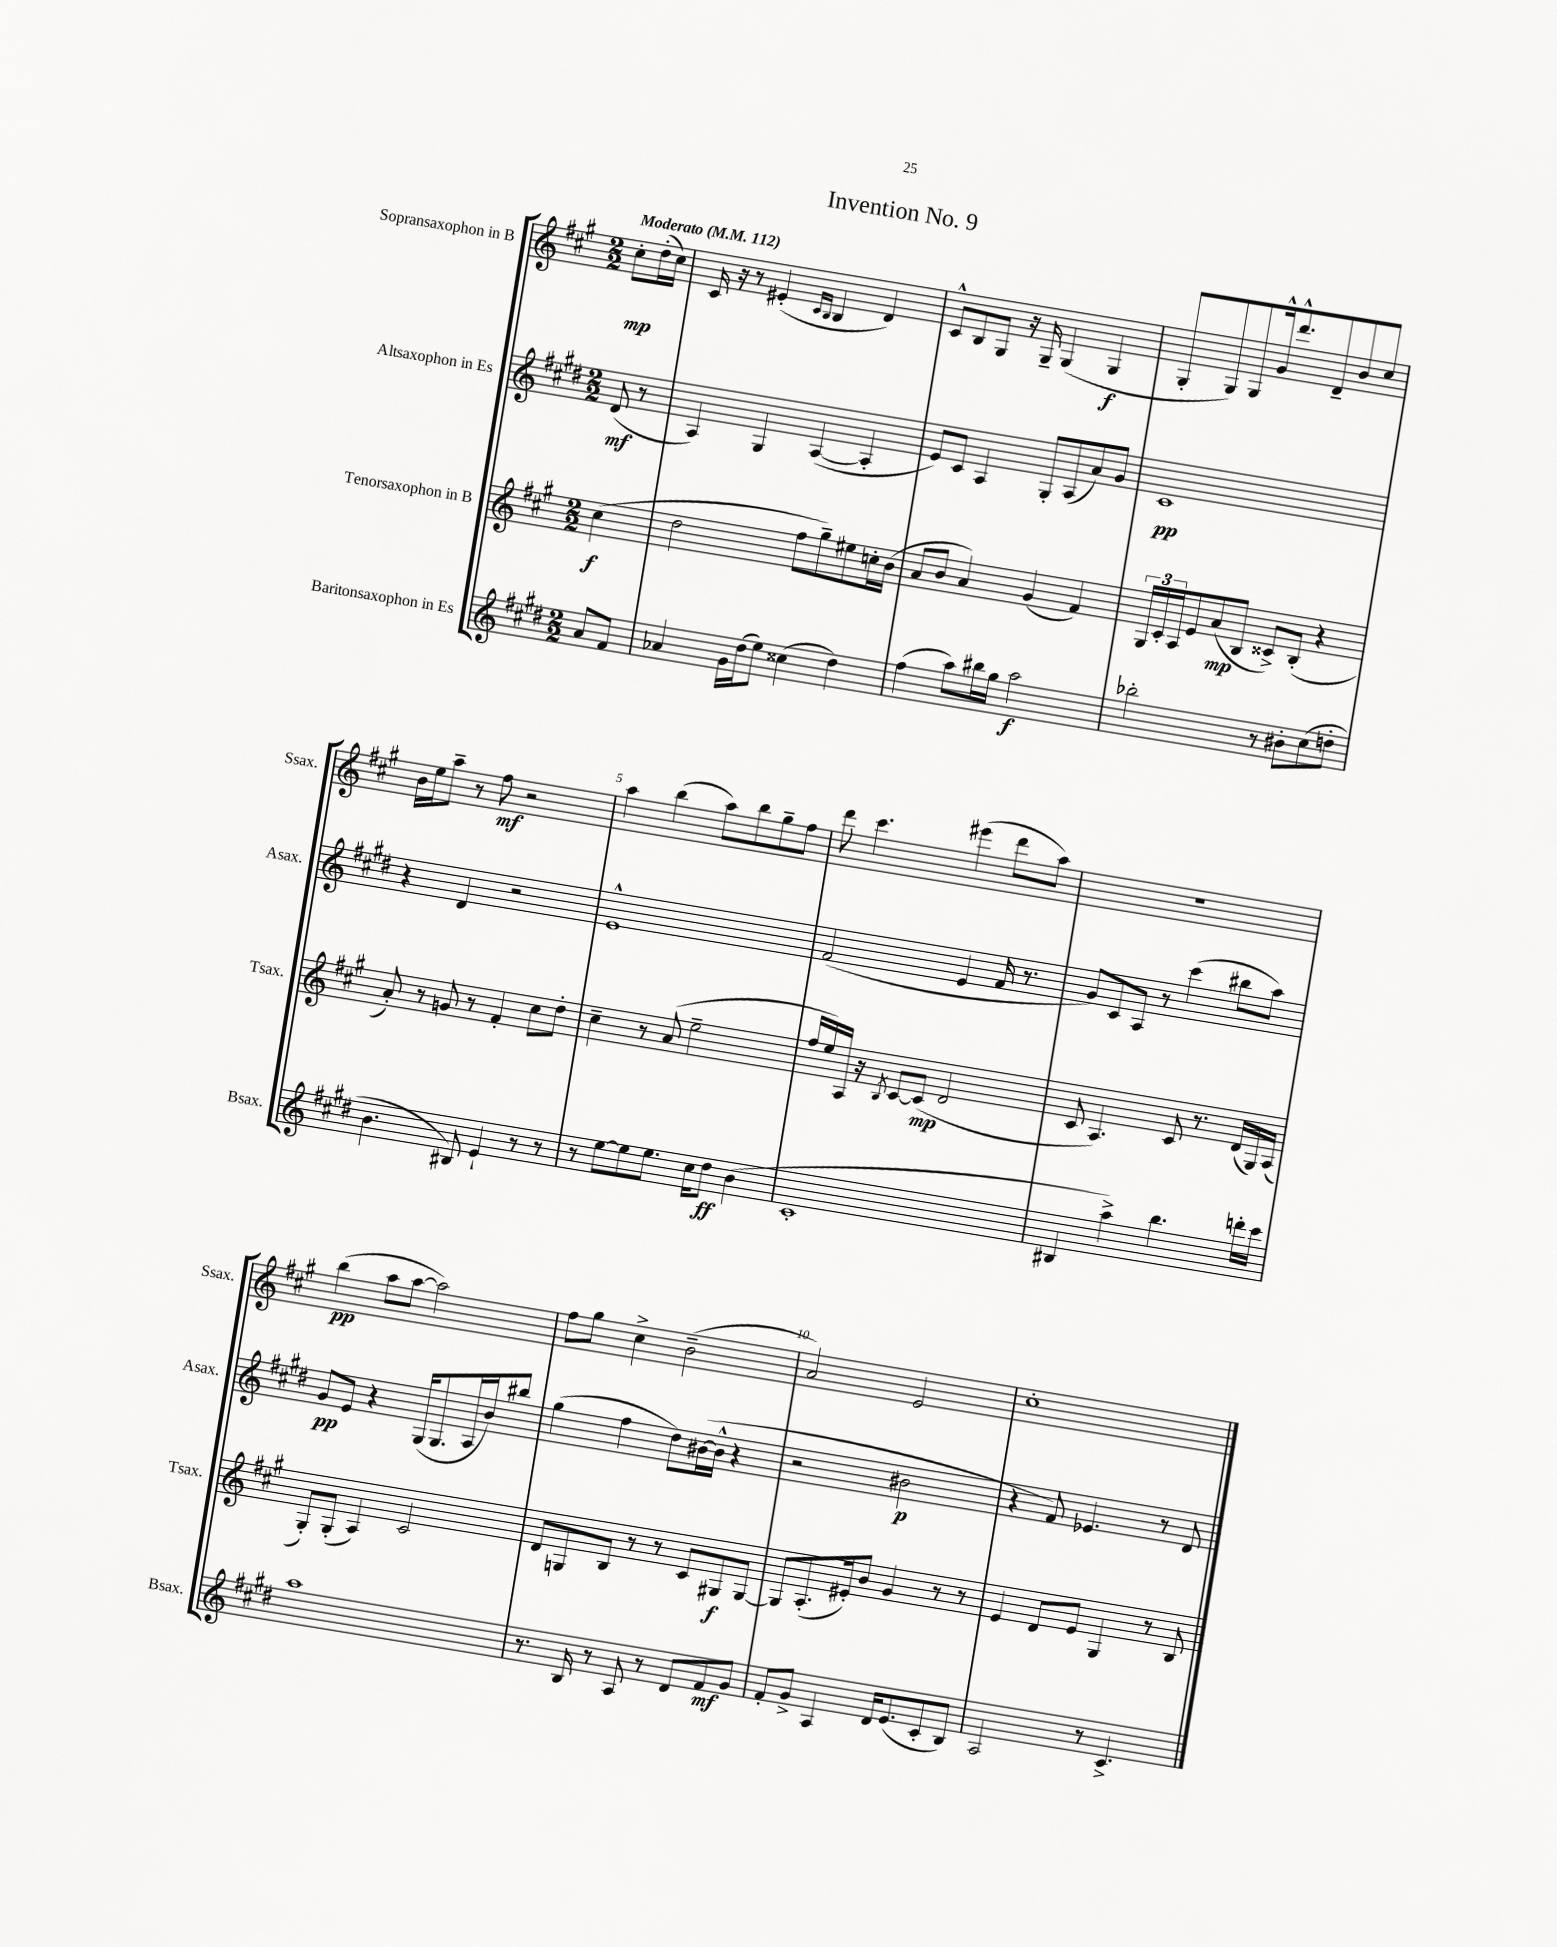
\header { title = "Invention No. 9" }
<<
\new StaffGroup <<
\new Staff = "s0" \with { instrumentName = "Sopransaxophon in B" shortInstrumentName = "Ssax." } {
    \clef treble \key a \major \numericTimeSignature \time 2/2 \partial 4 \tempo "Moderato" 4 = 112
    cis''8-.\mp d''16-.( cis''16) |
    cis'16 r16 r8 eis'4-.( \grace { cis'16 b16 } b4 d'4) |
    cis'8-^ b8 gis8 r16 gis16-- gis4( gis4\f |
    gis8-. gis8) gis8 gis'16-^ d'''8.-^ d'8-- b'8 cis''8 |
    b'16 e''16 a''8-- r8 fis''8\mf r2 |
    a''4 b''4( a''8) b''8 gis''8-- fis''8 |
    d'''8 cis'''4. eis'''4( d'''8 a''8) |
    r1 |
    b''4\pp( a''8 a''8~ a''2) |
    fis''8 gis''8 cis''4-> b'2--( |
    a'2) e'2 |
    cis''1-. \bar "|." |
}
\new Staff = "s1" \with { instrumentName = "Altsaxophon in Es" shortInstrumentName = "Asax." } {
    \clef treble \key e \major \numericTimeSignature \time 2/2 \partial 4
    dis'8\mf( r8 |
    a4) gis4 a4~( a4-. |
    e'8) cis'8 a4 gis8-. a8( a'8) gis'8 |
    cis'1\pp |
    r4 dis'4 r2 |
    e'1-^ |
    fis'2( e'4 fis'16 r8. |
    gis'8) cis'8 a8 r8 cis'''4( bis''8 a''8) |
    gis'8\pp e'8 r4 gis16( gis8. a16 b'16) bis''8 |
    gis''4( fis''4 dis''8) bis'16~( bis'16-^ r4 |
    r2 bis'2\p |
    r4 fis'8) ees'4. r8 dis'8 \bar "|." |
}
\new Staff = "s2" \with { instrumentName = "Tenorsaxophon in B" shortInstrumentName = "Tsax." } {
    \clef treble \key a \major \numericTimeSignature \time 2/2 \partial 4
    cis''4\f( |
    d''2 fis''8 gis''8--) eis''8 c''16-. b'16( |
    a'8 b'8 a'4) gis'4( fis'4) |
    \tuplet 3/2 { gis16 cis'16-. a16 } e'8 a'8\mp( b8 cisis'8->) b8-.( r4 |
    a'8-.) r8 g'8 r8 fis'4-. cis''8 d''8-. |
    cis''4-- r8 a'8( e''2-- |
    fis''16 e''16) a16 r16 \acciaccatura { b8 } cis'8~ cis'8\mp( d'2 |
    cis'8 a4.) cis'8 r8. d'16( gis16) a16( |
    gis8-.) gis8-.( a4) cis'2 |
    d'8 g8 b8 r8 r8 cis'8 gis8\f gis8~ |
    gis8 a8.-.( eis'16-.) b'8 gis'4 r8 r8 |
    e'4 d'8 e'8 gis4 r8 b8 \bar "|." |
}
\new Staff = "s3" \with { instrumentName = "Baritonsaxophon in Es" shortInstrumentName = "Bsax." } {
    \clef treble \key e \major \numericTimeSignature \time 2/2 \partial 4
    a'8 fis'8 |
    aes'4 gis'16 dis''16( e''8) cisis''4( dis''4) |
    fis''4( a''8) bis''16 gis''16 a''2\f |
    bes''2-. r8 bis'8-. cis''8( d''8-. |
    b'4. bis8) e'4-! r8 r8 |
    r8 e''8~ e''8 e''8. cis''16 dis''8\ff b'4( |
    cis'1-. |
    bis4 a''4->) b''4. d'''16-. cis'''16 |
    a''1 |
    r8. b16 r8 a8 r8 dis'8 fis'8\mf gis'8 |
    fis'8-. gis'8-> a4 dis'16 e'8.( cis'8-. b8) |
    a2 r8 cis'4.-> \bar "|." |
}
>>
>>
\layout { \context { \Score \override BarNumber.break-visibility = ##(#f #t #t) barNumberVisibility = #(every-nth-bar-number-visible 5) } }
